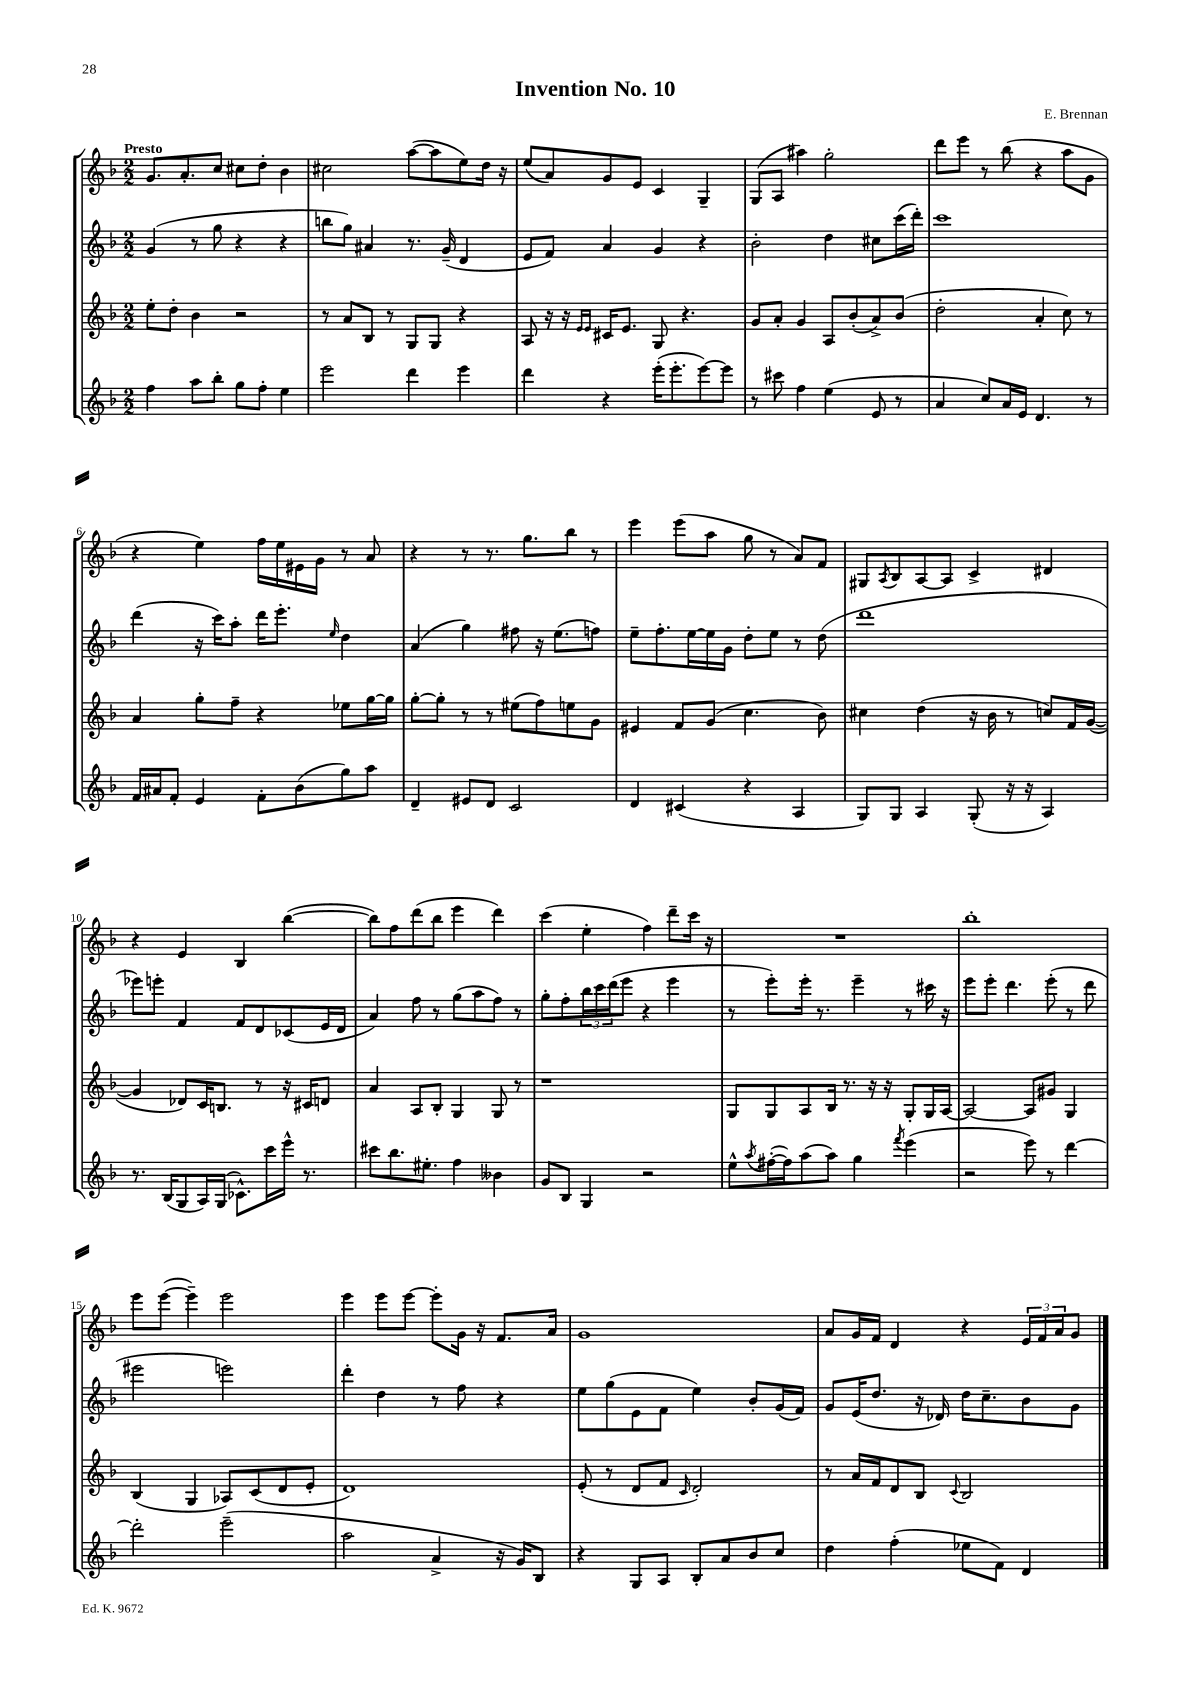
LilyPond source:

\header { title = "Invention No. 10" composer = "E. Brennan" }
<<
\new StaffGroup <<
\new Staff = "s0" {
    \clef treble \key f \major \numericTimeSignature \time 2/2 \tempo "Presto"
    g'8. a'8.-. c''8 cis''8 d''8-. bes'4 |
    cis''2 a''8~( a''8 e''8) d''16 r16 |
    e''8( a'8) g'8 e'8 c'4 g4-- |
    g8( a8 ais''4) g''2-. |
    d'''8 e'''8 r8 bes''8( r4 a''8 g'8 |
    r4 e''4) f''16 e''16 eis'16 g'16 r8 a'8 |
    r4 r8 r8. g''8. bes''8 r8 |
    e'''4 e'''8( a''8 g''8 r8 a'8) f'8 |
    gis8 \acciaccatura { a8 } bes8 a8~ a8 c'4-> dis'4 |
    r4 e'4 bes4 bes''4~( |
    bes''8) f''8 d'''8( bes''8 e'''4 d'''4) |
    c'''4( e''4-. f''4) d'''8-- c'''16 r16 |
    R1 |
    bes''1-. |
    e'''8 e'''8~( e'''4--) e'''2 |
    e'''4 e'''8 e'''8~ e'''8-. g'16 r16 f'8. a'16 |
    g'1 |
    a'8 g'16 f'16 d'4 r4 \tuplet 3/2 { e'16 f'16 a'16 } g'8 \bar "|." |
}
\new Staff = "s1" {
    \clef treble \key f \major \numericTimeSignature \time 2/2
    g'4( r8 g''8 r4 r4 |
    b''8 g''8) ais'4 r8. g'16--( d'4 |
    e'8 f'8) a'4 g'4 r4 |
    bes'2-. d''4 cis''8 c'''16( d'''16-.) |
    c'''1 |
    d'''4( r16 c'''16) a''8-. d'''16 e'''8.-. \grace { e''16 } d''4 |
    a'4( g''4) fis''8 r16 e''8.( f''8) |
    e''8-- f''8.-. e''16~ e''16 g'16 d''8-. e''8 r8 d''8( |
    d'''1 |
    ees'''8) e'''8-. f'4 f'8 d'8 ces'8( e'16 d'16 |
    a'4) f''8 r8 g''8( a''8 f''8) r8 |
    g''8-. f''8-. \tuplet 3/2 { bes''16 c'''16 d'''16( } e'''8 r4 e'''4 |
    r8 e'''8-.) e'''16-. r8. e'''4-- r8 cis'''16 r16 |
    e'''8 e'''8-. d'''4. e'''8-.( r8 d'''8 |
    eis'''2 e'''2) |
    d'''4-. d''4 r8 f''8 r4 |
    e''8 g''8( e'8 f'8 e''4) bes'8-. g'16( f'16) |
    g'8 e'16( d''8. r16 des'16) d''16 c''8.-- bes'8 g'8 \bar "|." |
}
\new Staff = "s2" {
    \clef treble \key f \major \numericTimeSignature \time 2/2
    e''8-. d''8-. bes'4 r2 |
    r8 a'8 bes8 r8 g8 g8 r4 |
    a8 r16 r16 \grace { e'16 e'16 } cis'16 e'8. g8 r4. |
    g'8 a'8-. g'4 a8 bes'8-.( a'8->) bes'8( |
    d''2-. a'4-. c''8) r8 |
    a'4 g''8-. f''8-- r4 ees''8 g''16~ g''16 |
    g''8~-. g''8-. r8 r8 eis''8( f''8) e''8 g'8 |
    eis'4 f'8 g'8( c''4. bes'8) |
    cis''4 d''4( r16 bes'16 r8 c''8) f'16 g'16~( |
    g'4 des'8) c'16 b8. r8 r16 cis'16 d'8 |
    a'4 a8 bes8-. g4 g8 r8 |
    r1 |
    g8 g8 a8 bes16 r8. r16 r16 g8-. g16 a16~ |
    a2~ a8 gis'8 g4 |
    bes4( g4 aes8) c'8( d'8 e'8-. |
    d'1) |
    e'8-.( r8 d'8 f'8 \grace { c'16 } d'2-.) |
    r8 a'16 f'16 d'8 bes8 \appoggiatura { c'8 } bes2 \bar "|." |
}
\new Staff = "s3" {
    \clef treble \key f \major \numericTimeSignature \time 2/2
    f''4 a''8 bes''8-. g''8 f''8-. e''4 |
    e'''2 d'''4 e'''4 |
    d'''4 r4 e'''16-.( e'''8.-. e'''8~) e'''8 |
    r8 cis'''8 f''4 e''4( e'8 r8 |
    a'4 c''8) a'16 e'16 d'4. r8 |
    f'16 ais'16 f'8-. e'4 f'8-. bes'8( g''8) a''8 |
    d'4-- eis'8 d'8 c'2 |
    d'4 cis'4( r4 a4 |
    g8) g8 a4 g8-.( r16 r16 a4) |
    r8. bes16( g8 a16) g16( ces'8.-^) c'''16 e'''16-^ r8. |
    cis'''8 bes''8. eis''8.-. f''4 beses'4 |
    g'8 bes8 g4 r2 |
    e''8-^ \acciaccatura { a''8 } fis''16~-.( fis''16) a''8( a''8) g''4 \acciaccatura { f'''8 } e'''4( |
    r2 e'''8) r8 d'''4~ |
    d'''2-. e'''2--( |
    a''2 a'4-> r16 g'16) bes8 |
    r4 g8 a8 bes8-. a'8 bes'8 c''8 |
    d''4 f''4-.( ees''8 f'8) d'4 \bar "|." |
}
>>
>>
